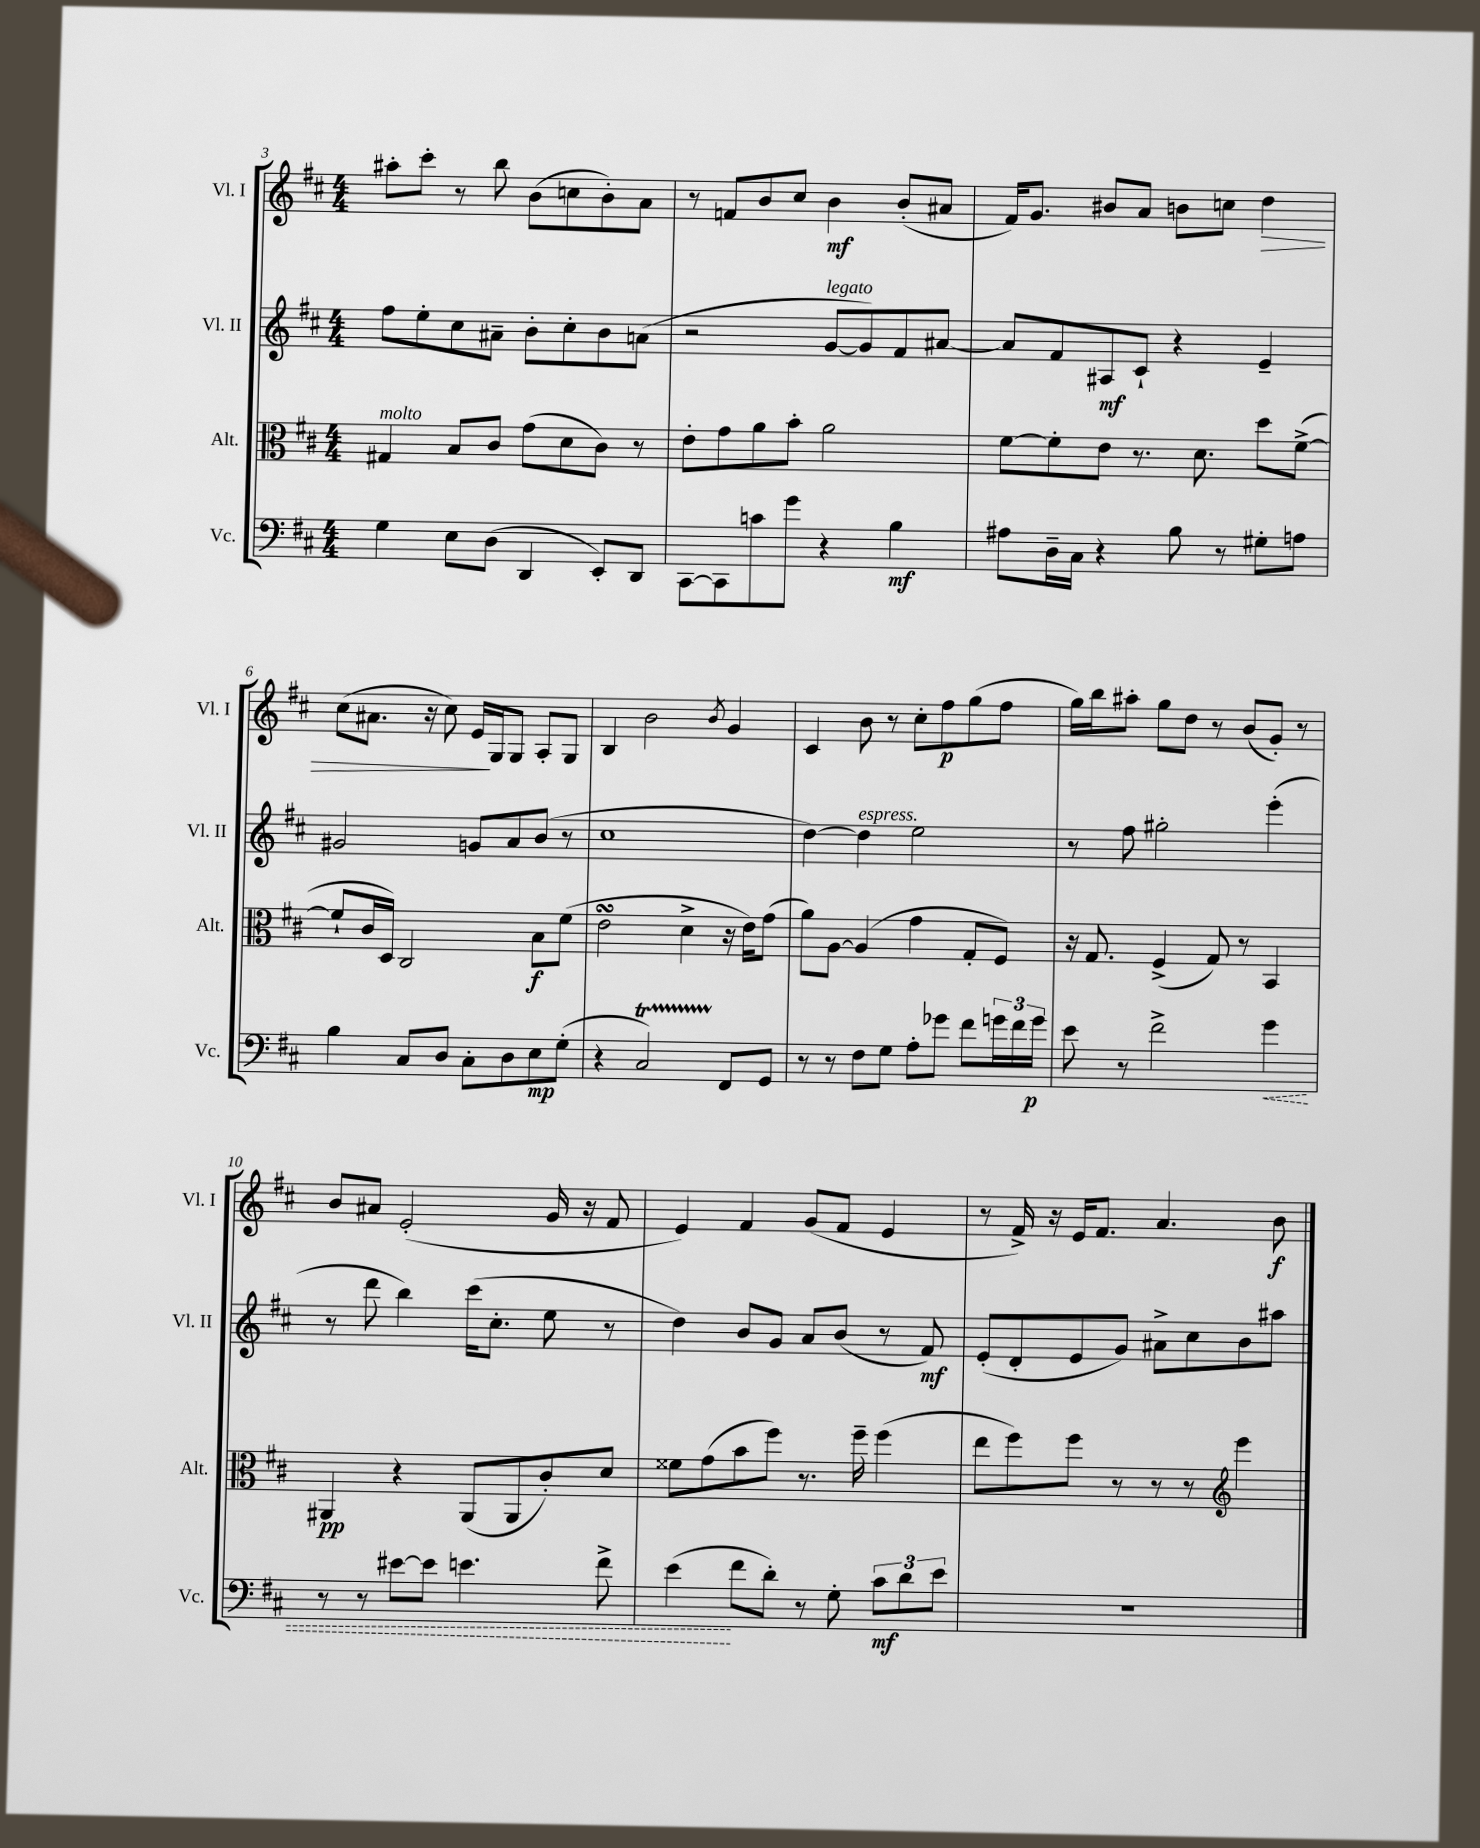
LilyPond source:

<<
\new StaffGroup <<
\new Staff = "s0" \with { instrumentName = "Vl. I" shortInstrumentName = "Vl. I" } {
    \clef treble \key d \major \numericTimeSignature \time 4/4
    ais''8-. cis'''8-. r8 b''8 b'8( c''8 b'8-.) a'8 |
    r8 f'8 b'8 cis''8 b'4\mf b'8-.( ais'8 |
    fis'16) g'8. bis'8 a'8 b'8 c''8 d''4\> |
    cis''8( ais'8. r16 cis''8) e'16\! g16 g8 a8-. g8 |
    b4 b'2 \acciaccatura { b'8 } g'4 |
    cis'4 b'8 r8 cis''8-. fis''8\p g''8( fis''8 |
    g''16) b''16 ais''8-. g''8 d''8 r8 b'8( g'8-.) r8 |
    b'8 ais'8 e'2-.( g'16 r16 fis'8 |
    e'4) fis'4 g'8( fis'8 e'4 |
    r8 fis'16->) r16 e'16 fis'8. a'4. b'8\f \bar "|." |
}
\new Staff = "s1" \with { instrumentName = "Vl. II" shortInstrumentName = "Vl. II" } {
    \clef treble \key d \major \numericTimeSignature \time 4/4
    fis''8 e''8-. cis''8 ais'8-- b'8-. cis''8-. b'8 a'8( |
    r2 g'8~^\markup { \italic "legato" } g'8) fis'8 ais'8~ |
    ais'8 fis'8 ais8\mf cis'8-! r4 e'4-- |
    gis'2 g'8 a'8 b'8( r8 |
    cis''1 |
    d''4~) d''4^\markup { \italic "espress." } e''2 |
    r8 fis''8 gis''2-. e'''4-.( |
    r8 d'''8 b''4) cis'''16( cis''8.-. e''8 r8 |
    d''4) b'8 g'8 a'8 b'8( r8 fis'8\mf) |
    e'8-.( d'8-. e'8 g'8) ais'8-> cis''8 b'8 ais''8 \bar "|." |
}
\new Staff = "s2" \with { instrumentName = "Alt." shortInstrumentName = "Alt." } {
    \clef alto \key d \major \numericTimeSignature \time 4/4
    gis4^\markup { \italic "molto" } b8 cis'8 g'8( d'8 cis'8) r8 |
    e'8-. g'8 a'8 b'8-. a'2 |
    fis'8~ fis'8-. e'8 r8. d'8. d''8 fis'8~->( |
    fis'8-! cis'16 d16) cis2 b8\f fis'8( |
    e'2\turn d'4-> r16 e'16) g'8( |
    a'8) a8~ a4( g'4 g8-. fis8) |
    r16 g8. fis4->( g8) r8 b,4 |
    ais,4\pp r4 ais,8( ais,8 cis'8-.) d'8 |
    fisis'8 g'8( b'8 fis''8) r8. fis''16-- fis''4( |
    e''8 fis''8) fis''8 r8 r8 r8 \clef treble e'''4 \bar "|." |
}
\new Staff = "s3" \with { instrumentName = "Vc." shortInstrumentName = "Vc." } {
    \clef bass \key d \major \numericTimeSignature \time 4/4
    g4 e8 d8( d,4 e,8-.) d,8 |
    cis,8~ cis,8 c'8 g'8 r4 b4\mf |
    ais8 d16-- cis16 r4 b8 r8 gis8-. a8 |
    b4 cis8 d8 cis8-. d8 e8\mp g8-.( |
    r4 cis2\startTrillSpan) fis,8\stopTrillSpan g,8 |
    r8 r8 fis8 g8 a8-. ges'8 fis'8 \tuplet 3/2 { g'16 fis'16 g'16\p } |
    e'8 r8 fis'2-> \once \override Hairpin.style = #'dashed-line g'4\< |
    r8 r8 eis'8~ eis'8 e'4. fis'8-> |
    e'4\!( fis'8 d'8-.) r8 g8-. \tuplet 3/2 { cis'8\mf d'8 e'8 } |
    R1 \bar "|." |
}
>>
>>
\layout { \context { \Score currentBarNumber = #3 } }
